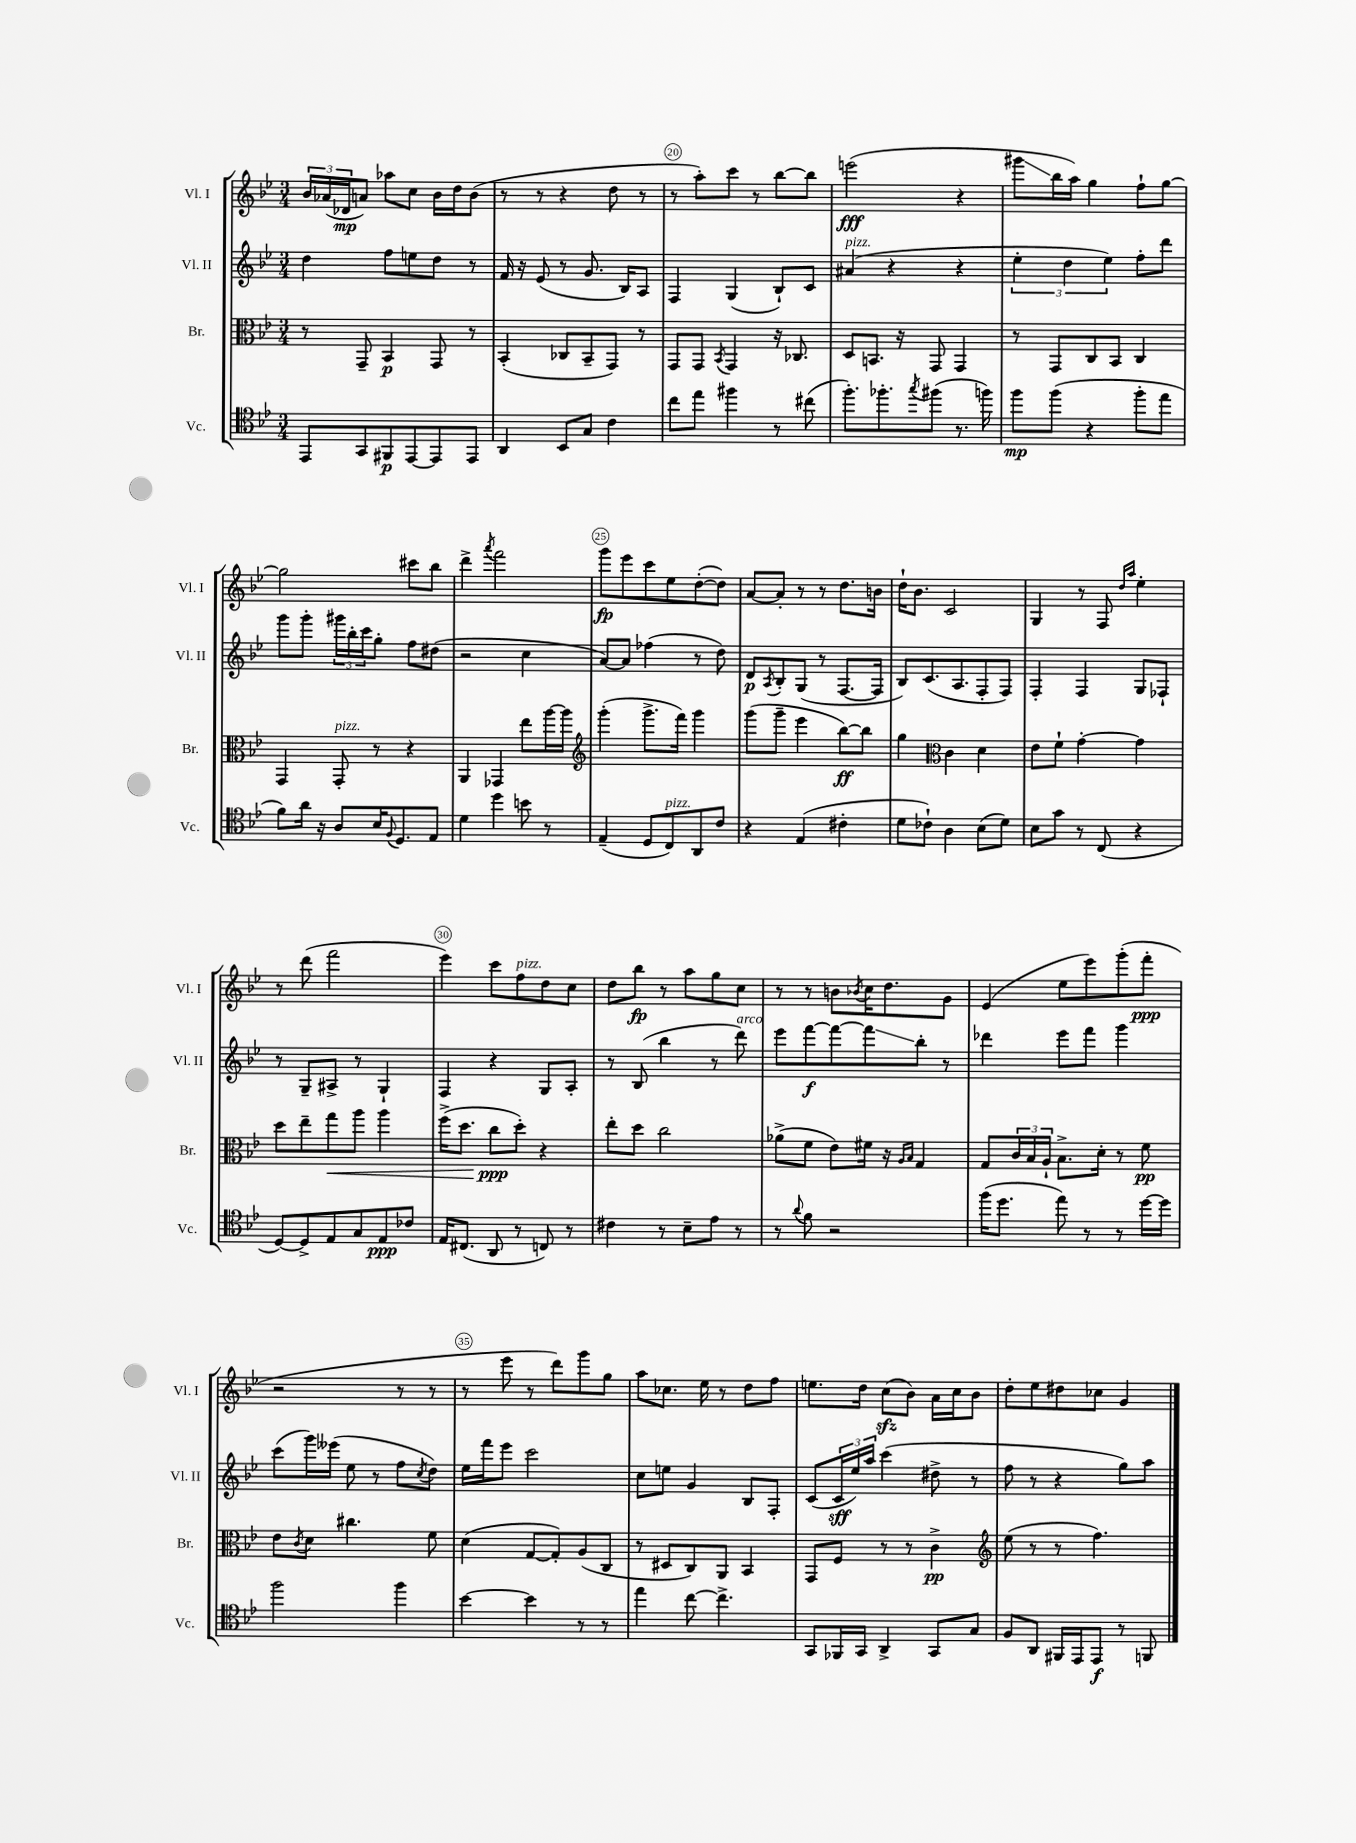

**kern	**kern	**kern	**kern
*staff4	*staff3	*staff2	*staff1
*clefC4	*clefC3	*clefG2	*clefG2
*k[b-e-]	*k[b-e-]	*k[b-e-]	*k[b-e-]
*M3/4	*M3/4	*M3/4	*M3/4
8EE-	8r	4dd	24b-
.	.	.	(24a-
.	.	.	24d-
8GG	8GG~	.	8a)
8FF#	4BB-	8ff	8aa-
[8EE-	.	8ee	8cc
8EE-]	8GG	8dd	16b-
.	.	.	16dd
8EE-	8r	8r	(8b-
=	=	=	=
4AA	(4BB-'	16f	8r
.	.	16r	.
.	.	(8e-	8r
8BB-	8C-	8r	4r
8G	8BB-~	8.g	.
4c	8GG)	.	8dd
.	.	16B-)	.
.	8r	8A	8r
=	=	=	=
8cc	8GG	4F	8r
8ee-	8GG	.	8aa')
.	8qBB-	.	.
4ff#	4GG	(4G	8ccc
.	.	.	8r
8r	16r	8B-`)	[8bb-
.	8.C-	.	.
(8cc#	.	8c	8bb-]
=	=	=	=
8.ff')	8D	(4a#	(2eee
.	8.BB	.	.
8.ff-'	.	.	.
.	.	4r	.
.	16r	.	.
8qgg	.	.	.
(8ff#	8GG	.	.
8.r	4GG	4r	4r
16ff)	.	.	.
=	=	=	=
8ff	8r	6ee-'	8ggg#
(8ff	8GG	.	16bb-
.	.	6dd	.
.	.	.	16aa)
4r	8C	.	4gg
.	.	6ee-)	.
.	8BB-	.	.
8ff'	4C	8ff'	8ff`
8ee-	.	8ddd	[8gg
=	=	=	=
8f)	4GG	8ggg	2gg]
16a	.	8ggg'	.
16r	.	.	.
8A	8GG'	24ggg#	.
.	.	24bb-'	.
.	.	24ccc	.
16B-	8r	8gg'	.
8qqF	.	.	.
8.D	.	.	.
.	4r	8ff	8ccc#
8E-	.	(8dd#	8bb-
=	=	=	=
4d	4AA	2r	4ddd^
.	.	.	8qaaa
4dd	4GG-	.	2fff
8b	8ee-	4cc	.
8r	[16aa	.	.
.	16aa]	.	.
=	=	=	=
*	*clefG2	*	*
(4E-~	(4ggg'	[8a)	8ggg
.	.	8a]	8eee-
8D	8.ggg^	(4ff-	8ccc
8C)	.	.	8ee-
.	16fff)	.	.
8AA	4ggg	8r	([8dd'
8c	.	8dd)	8dd])
=	=	=	=
4r	(8ggg	8d	[8a
.	.	8qA	.
.	8ggg~	8B-'	8a']
(4E-	4eee-	(8G	8r
.	.	8r	8r
4c#'	[8bb-)	[8.F	8.dd
.	8bb-]	.	.
.	.	16F]	16b
=	=	=	=
8d	4gg	8B-)	16dd`
.	.	.	8.b-
8c-`)	.	(8.c	.
*	*clefC3	*	*
4A	4c	.	2c
.	.	8.A	.
(8B-	4d	8F'	.
8d)	.	8F)	.
=	=	=	=
8B-	8e-	4F'	4G
8g	8f`	.	.
8r	[4g'	4F	8r
(8C	.	.	8F
.	.	.	16qqdd
.	.	.	16qqaa
4r	4g]	8G	4ee-'
.	.	8F-`	.
=	=	=	=
[8D)	8dd	8r	8r
8D^]	8ee-~	8G~	(8ddd
8E-	8gg	8A#^	2fff
8G	8aa	8r	.
8E-	4aa	4G`	.
8c-	.	.	.
=	=	=	=
16E-	(16ff^	4F	4eee-)
(8.C#	8.dd	.	.
8AA	8cc	4r	8ccc
8r	8dd')	.	8ff
8C)	4r	8G	8dd
8r	.	8A'	8cc
=	=	=	=
4c#	8ee-'	8r	8dd
.	8dd	(8B-	8bb-
8r	2cc	4bb-	8r
8B-~	.	.	8aa
8e-	.	8r	8gg
8r	.	8ddd)	8cc
=	=	=	=
8r	(8a-^	8eee-	8r
8qqa	.	.	.
8f	8f	[8fff	8r
2r	8e-)	8fff_	8b
.	.	.	8qb-
.	16f#	8fff]	16cc
.	16r	.	8.dd
.	16qqA	.	.
.	16qqB-	.	.
.	4G	8bb-'	.
.	.	8r	8g
=	=	=	=
(16ff	8G	4ddd-	(4e-
8.dd	.	.	.
.	24c	.	.
.	24B-	.	.
.	24A`	.	.
8ee-)	8.B-^	8eee-	8ee-
8r	.	8fff	8eee-)
.	16d'	.	.
8r	8r	4ggg	(8ggg'
[16dd	8f	.	8fff'
16dd]	.	.	.
=	=	=	=
2ff	8e-	(8ccc	2r
.	8qc	.	.
.	8d	16ggg)	.
.	.	(16eee--	.
.	4.cc#	8ee-	.
.	.	8r	.
4ff	.	8ff	8r
.	.	8qcc	.
.	8f	8dd)	8r
=	=	=	=
[4b-	(4d	16ee-	8r
.	.	16fff	.
.	.	8eee-	8eee-
4b-]	[8G	2ccc	8r
.	8G'])	.	8ddd)
8r	(8A	.	8ggg
8r	8C	.	8gg
=	=	=	=
4ee-	8r	8cc	8aa
.	8D#	8ee	8.cc-
[8cc	8C)	4g	.
.	.	.	16ee-
4.cc^]	8AA	.	8r
.	4BB-	8B-	8dd
.	.	8F'	8ff
=	=	=	=
8GG	8GG	(8c	8.ee
16FF-	8F	24c	.
.	.	24ee-)	.
16GG	.	.	16dd
.	.	24aa	.
4AA^	8r	(4ccc	(8cc
.	8r	.	8b-)
8GG	4c^	8dd#^	16a
.	.	.	16cc
8G	.	8r	8b-
=	=	=	=
*	*clefG2	*	*
8F	(8ee-	8ff	8dd'
8AA	8r	8r	8ee-
16FF#	8r	4r	8dd#
16EE-	.	.	.
8EE-	4.ff)	.	8cc-
8r	.	8gg)	4g
8FF	.	8aa	.
==	==	==	==
*-	*-	*-	*-
